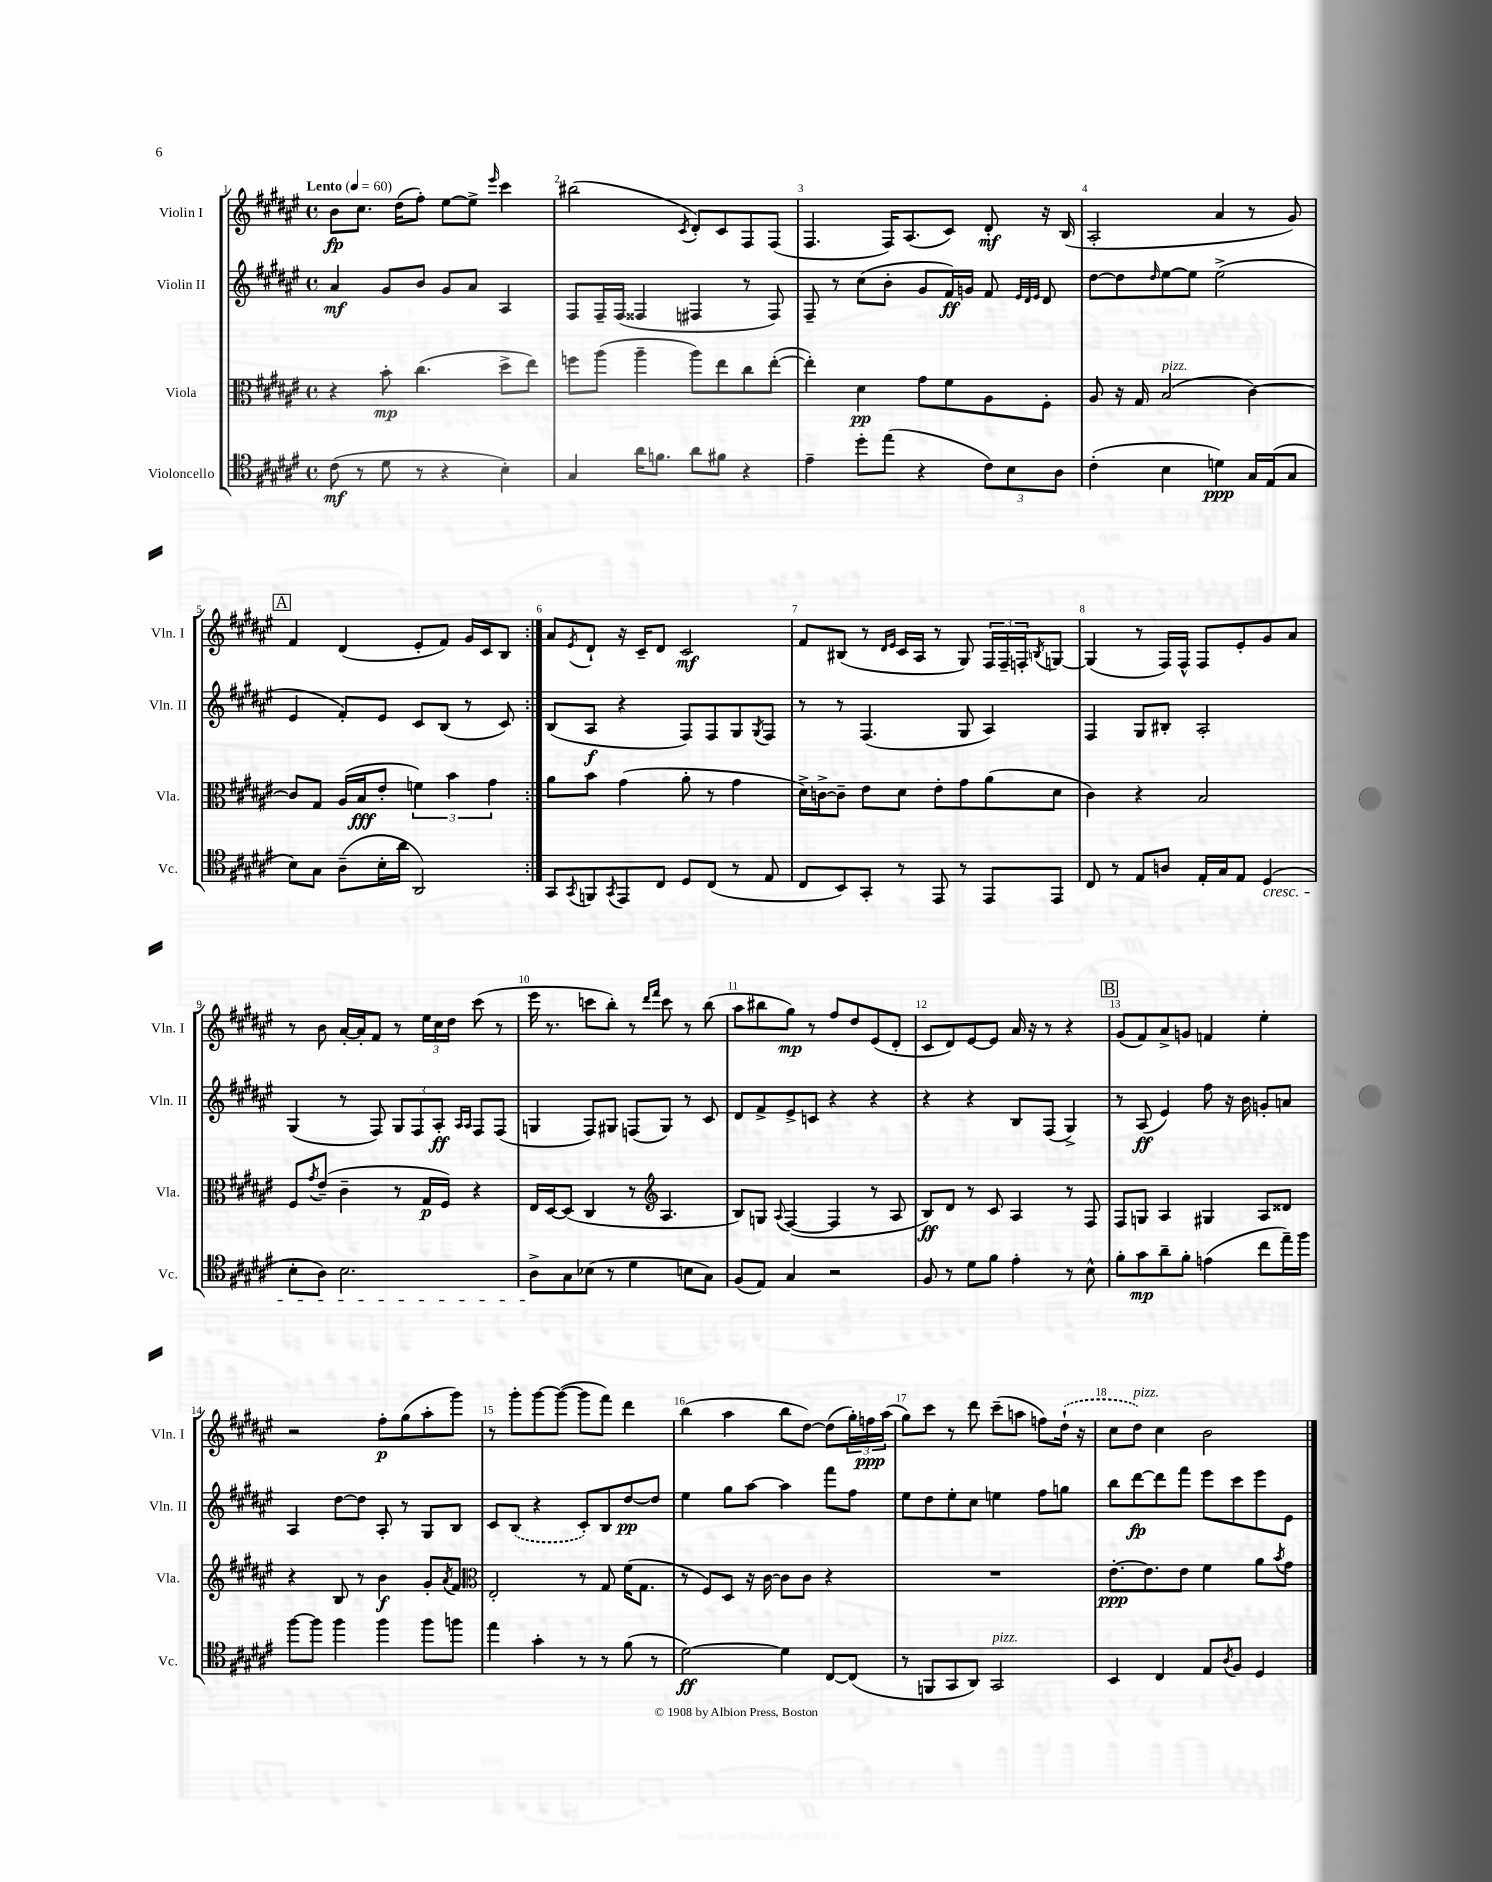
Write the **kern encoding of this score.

**kern	**dynam	**kern	**dynam	**kern	**dynam	**kern	**dynam
*part4	*part4	*part3	*part3	*part2	*part2	*part1	*part1
*staff4	*staff4	*staff3	*staff3	*staff2	*staff2	*staff1	*staff1
*I"Violoncello	*	*I"Viola	*	*I"Violin II	*	*I"Violin I	*
*I'Vc.	*	*I'Vla.	*	*I'Vln. II	*	*I'Vln. I	*
*clefC4	*	*clefC3	*	*clefG2	*	*clefG2	*
*k[f#c#g#d#a#e#]	*	*k[f#c#g#d#a#e#]	*	*k[f#c#g#d#a#e#]	*	*k[f#c#g#d#a#e#]	*
*M4/4	*	*M4/4	*	*M4/4	*	*M4/4	*
*met(c)	*	*met(c)	*	*met(c)	*	*met(c)	*
*MM60	*	*MM60	*	*MM60	*	*MM60	*
=1	=1	=1	=1	=1	=1	=1	=1
!	!	!	!	!	!	!LO:TX:a:B:t=Lento	!
(8c#\	mf	4r	.	4a#/	mf	8b\L	fp
8r	.	.	.	.	.	8.cc#\J	.
8d#\	.	8b'\	mp	8g#/L	.	.	.
.	.	.	.	.	.	(16dd#\KL	.
8r	.	(4.cc#\	.	8b/J	.	8ff#'\J)	.
4r	.	.	.	8g#/L	.	[8ee#\L	.
.	.	.	.	8a#/J	.	8ee#^\J]	.
.	.	.	.	.	.	16qqeee#/	.
4B'\)	.	8dd#^\L	.	4A#/	.	4ccc#\	.
.	.	8ee#\J)	.	.	.	.	.
=2	=2	=2	=2	=2	=2	=2	=2
4G#/	.	8ffn\L	.	8F#/L	.	(2bb#X\	.
.	.	(8aa#\J	.	16F#~/L	.	.	.
.	.	.	.	(16F#/JJ	.	.	.
16a#\KL	.	4aa#~\	.	4F##X/	.	.	.
8.fn\J	.	.	.	.	.	.	.
.	.	.	.	.	.	8qc#/	.
8a#\L	.	8aa#\L)	.	4F#X/	.	8d#'/L)	.
8f#X\J	.	8ee#\	.	.	.	8c#/	.
4r	.	8cc#\	.	8r	.	8F#/	.
.	.	([8ee#'\J	.	8F#/)	.	(8F#/J	.
=3	=3	=3	=3	=3	=3	=3	=3
4e#~\	.	4ee#'\])	.	8F#~/	.	4.F#/	.
.	.	.	.	8r	.	.	.
8dd#'\L	.	4d#\	pp	(8cc#\L	.	.	.
(8ee#\J	.	.	.	8b'\J	.	16F#/KL)	.
.	.	.	.	.	.	(8.A#/	.
4r	.	8g#\L	.	8g#/L	.	.	.
.	.	8f#\	.	16f#/L)	ff	8c#/J)	.
.	.	.	.	16gn/JJ	.	.	.
12c#\L)	.	8A#\	.	8f#/	.	8d#'/	mf
12B\	.	.	.	.	.	.	.
.	.	.	.	32qqe#/LLL	.	.	.
.	.	.	.	32qqd#/	.	.	.
.	.	.	.	32qqe#/JJJ	.	.	.
.	.	8F#'\J	.	8d#/	.	16r	.
12A#\J	.	.	.	.	.	.	.
.	.	.	.	.	.	(16B/	.
=4	=4	=4	=4	=4	=4	=4	=4
(4c#'\	.	8A#/	.	[8dd#\L	.	2A#'/	.
.	.	16r	.	8dd#\]	.	.	.
.	.	16G#/	.	.	.	.	.
.	.	.	.	16qqdd#/	.	.	.
!	!	!LO:TX:a:i:t=pizz.	!	!	!	!	!
4B\	.	(2B/	.	[8ee#\	.	.	.
.	.	.	.	8ee#\J]	.	.	.
4dn\)	ppp	.	.	(2ee#^\	.	4a#/	.
16G#/LL	.	[4c#\)	.	.	.	8r	.
(16E#/J	.	.	.	.	.	.	.
8G#/J	.	.	.	.	.	8g#/)	.
!!LO:LB:g=z
!!LO:REH:place=s1:t=A
=5	=5	=5	=5	=5	=5	=5	=5
8B\L)	.	8c#/L]	.	4e#/	.	4f#/	.
8G#\J	.	8G#/J	.	.	.	.	.
(8A#~\L	.	(16A#/LL	.	8f#'/L)	.	(4d#/	.
.	.	16B/J	fff	.	.	.	.
16B'\L	.	8e#'/J	.	8e#/J	.	.	.
16a#\JJ	.	.	.	.	.	.	.
2AA#/)	.	6fn\)	.	8c#/L	.	8e#'/L	.
.	.	.	.	(8B/J	.	8f#/J)	.
.	.	6b\	.	.	.	.	.
.	.	.	.	8r	.	16g#/LL	.
.	.	.	.	.	.	16c#/J	.
.	.	6g#\	.	.	.	.	.
.	.	.	.	8c#/)	.	8B/J	.
=6:|!	=6:|!	=6:|!	=6:|!	=6:|!	=6:|!	=6:|!	=6:|!
8GG#/L	.	8a#\L	.	(8B/L	.	8a#/L	.
8qGG#/	.	.	.	.	.	8qe#/	.
8FFn/	.	8b\J	.	8A#/J	f	8d#`/J	.
8qGG#/	.	.	.	.	.	.	.
8EE#/	.	(4g#\	.	4r	.	16r	.
.	.	.	.	.	.	16c#~/KL	.
8C#/J	.	.	.	.	.	8d#/J	.
8D#/L	.	8a#'\	.	8F#/L)	.	2c#/	mf
(8C#/J	.	8r	.	8F#/	.	.	.
8r	.	4g#\	.	8G#/	.	.	.
.	.	.	.	8qG#/	.	.	.
8E#/	.	.	.	8F#/J	.	.	.
=7	=7	=7	=7	=7	=7	=7	=7
8C#/L	.	16d#^\LL)	.	8r	.	8f#/L	.
.	.	[16cn^\J	.	.	.	.	.
8BB/)	.	8c~\J]	.	8r	.	(8B#X/J	.
8GG#'/J	.	8e#\L	.	(4.F#/	.	8r	.
.	.	.	.	.	.	16qqd#/LL	.
.	.	.	.	.	.	16qqe#/JJ	.
8r	.	8d#\J	.	.	.	16c#/LL	.
.	.	.	.	.	.	16A#/JJ	.
8EE#/	.	8e#'\L	.	.	.	8r	.
8r	.	8g#\	.	8G#/	.	8G#/)	.
8EE#/L	.	(8a#\	.	4A#/)	.	24F#/LL	.
.	.	.	.	.	.	24F#~/	.
.	.	.	.	.	.	24Fn'/J	.
.	.	.	.	.	.	8qBn/	.
8EE#/J	.	8d#\J	.	.	.	[8Gn/J	.
=8	=8	=8	=8	=8	=8	=8	=8
8C#/	.	4c#\)	.	4F#/	.	(4G/]	.
8r	.	.	.	.	.	.	.
8E#/L	.	4r	.	8G#/L	.	8r	.
8An/J	.	.	.	8B#X'/J	.	16F#/LL)	.
.	.	.	.	.	.	16F#^^/JJ	.
16E#'/LL	.	2B/	.	2A#'/	.	8F#/L	.
16G#/J	.	.	.	.	.	.	.
8E#/J	.	.	.	.	.	8e#'/	.
!LO:TX:b:i:t=cresc.	!	!	!	!	!	!	!
(4D#/	.	.	.	.	.	8g#/	.
.	.	.	.	.	.	8a#/J	.
!!LO:LB:g=z
=9	=9	=9	=9	=9	=9	=9	=9
8B'\L	.	8F#/L	.	(4G#/	.	8r	.
.	.	8qg#/	.	.	.	.	.
8A#\J)	.	(8e#~/J	.	.	.	8b\	.
2.B\	.	4c#~\	.	8r	.	[16a#'/LL	.
.	.	.	.	.	.	16a#'/J]	.
.	.	.	.	8F#/)	.	8f#/J	.
.	.	8r	.	12G#/L	.	8r	.
.	.	.	.	12F#/	.	.	.
.	.	16G#/LL	p	.	.	24ee#\LL	.
.	.	.	.	12A#'/J	ff	24cc#\	.
.	.	16F#/JJ)	.	.	.	.	.
.	.	.	.	.	.	24dd#\JJ	.
.	.	.	.	16qqA#/LL	.	.	.
.	.	.	.	16qqA#/JJ	.	.	.
.	.	4r	.	8F#/L	.	(8ccc#\	.
.	.	.	.	(8F#/J	.	8r	.
=10	=10	=10	=10	=10	=10	=10	=10
8A#^\L	.	16E#/LL	.	4Gn/	.	16eee#\	.
.	.	[16D#/J	.	.	.	8.r	.
8G#\	.	(8D#/J]	.	.	.	.	.
(8B-X\J	.	4C#/	.	8F#/L)	.	8cccn\L	.
8r	.	.	.	8G#X/J	.	8bb'\J)	.
4d#\	.	8r	.	(8Fn/L	.	8r	.
*	*	*clefG2	*	*	*	*	*
.	.	.	.	.	.	16qqddd#/LL	.
.	.	.	.	.	.	16qqfff#/JJ	.
.	.	4.A#/	.	8G#/J)	.	8ccc\	.
8Bn\L	.	.	.	8r	.	8r	.
8G#\J)	.	.	.	8c#/	.	(8bb\	.
=11	=11	=11	=11	=11	=11	=11	=11
(8F#/L	.	8B/L)	.	8d#/L	.	8aa#\L	.
8E#/J)	.	8Gn/J	.	8f#^/	.	8bb#X\	.
.	.	8qqA#/	.	.	.	.	.
4G#/	.	([4F#/	.	8e#^/	.	8gg#\J)	mp
.	.	.	.	8cn/J	.	8r	.
2r	.	4F#/]	.	4r	.	8ff#/L	.
.	.	.	.	.	.	8dd#/	.
.	.	8r	.	4r	.	(8e#/	.
.	.	8A#/	.	.	.	8d#'/J	.
=12	=12	=12	=12	=12	=12	=12	=12
8F#/	.	8B/L)	ff	4r	.	8c#/L	.
8r	.	8d#/J	.	.	.	8d#/)	.
8d#\L	.	8r	.	4r	.	[8e#/	.
8f#\J	.	8c#/	.	.	.	8e#/J]	.
4e#'\	.	4A#/	.	8B/L	.	16a#/	.
.	.	.	.	.	.	16r	.
.	.	.	.	(8F#/J	.	8r	.
8r	.	8r	.	4G#^/)	.	4r	.
8B^^\	.	8F#/	.	.	.	.	.
!!LO:REH:place=s1:t=B
=13	=13	=13	=13	=13	=13	=13	=13
8f#'\L	.	8F#/L	.	8r	.	(8g#/L	.
8g#\	mp	8Gn/J	.	(8A#/	ff	8f#/)	.
8a#~\	.	4A#/	.	4e#/)	.	8a#^/	.
8f#'\J	.	.	.	.	.	8gn/J	.
(4en\	.	4G#X/	.	8ff#\	.	4fn/	.
.	.	.	.	16r	.	.	.
.	.	.	.	16b\	.	.	.
8cc#\L	.	8A#/L	.	8gn'/L	.	4ee#'\	.
16ee#~\L)	.	8d##X/J	.	8an/J	.	.	.
16ff#\JJ	.	.	.	.	.	.	.
!!LO:LB:g=z
=14	=14	=14	=14	=14	=14	=14	=14
[8ff#\L	.	4r	.	4A#/	.	2r	.
8ff#\J]	.	.	.	.	.	.	.
4ff#\	.	8B/	.	[8dd#\L	.	.	.
.	.	8r	.	8dd#\J]	.	.	.
4ff#\	.	4b\	f	8A#'/	.	8ff#'\L	p
.	.	.	.	8r	.	(8gg#\	.
8ff#\L	.	8g#'/L	.	8G#/L	.	8aa#'\	.
.	.	8qa#/	.	.	.	.	.
8ffn\J	.	8f#/J	.	8B/J	.	8ggg#\J)	.
=15	=15	=15	=15	=15	=15	=15	=15
*	*	*clefC3	*	*	*	*	*
4ee#\	.	2E#'/	.	8c#/L	.	8r	.
.	.	.	.	(8B/J	.	8ggg#'\L	.
4g#'\	.	.	.	4r	.	[8ggg#\	.
.	.	.	.	.	.	(8ggg#\J_	.
8r	.	8r	.	8c#'/L)	.	8ggg#\L]	.
8r	.	8G#/	.	8B/	.	8fff#\J)	.
(8f#\	.	(16f#\KL	.	[8dd#/	pp	4ddd#\	.
.	.	8.G#\J	.	.	.	.	.
8r	.	.	.	8dd#/J]	.	.	.
=16	=16	=16	=16	=16	=16	=16	=16
[2d#\)	ff	8r	.	4ee#\	.	(4bb\	.
.	.	8F#/L)	.	.	.	.	.
.	.	8D#/J	.	8gg#\L	.	4aa#\	.
.	.	16r	.	[8aa#\J	.	.	.
.	.	[16c#\	.	.	.	.	.
4d#\]	.	8c#\L]	.	4aa#\]	.	8bb\L	.
.	.	8c#\J	.	.	.	[8dd#\J)	.
[8C#/L	.	4r	.	8fff#\L	.	(8dd#\L]	.
(8C#/J]	.	.	.	8ff#\J	.	24gg#'\L)	.
.	.	.	.	.	.	24ffn\	ppp
.	.	.	.	.	.	(24aa#\JJ	.
=17	=17	=17	=17	=17	=17	=17	=17
8r	.	1r	.	8ee#\L	.	8gg#\L)	.
8FFn/L	.	.	.	8dd#\	.	8ccc#\J	.
8GG#/	.	.	.	8ee#'\	.	8r	.
8AA#/J)	.	.	.	8cc#\J	.	8ddd#\	.
!LO:TX:a:i:t=pizz.	!	!	!	!	!	!	!
2GG#/	.	.	.	4een\	.	(8ccc#~\L	.
.	.	.	.	.	.	8aan\J	.
.	.	.	.	8ff#\L	.	8ffn\L)	.
.	.	.	.	8ggn\J	.	(16dd#`\Jk	.
.	.	.	.	.	.	16r	.
=18	=18	=18	=18	=18	=18	=18	=18
4BB/	.	[8.e#'\L	ppp	8bb\L	.	8cc#\L	.
!	!	!	!	!	!	!LO:TX:a:i:t=pizz.	!
.	.	.	.	[8ddd#\	fp	8dd#\J)	.
.	.	8.e#\]	.	.	.	.	.
4C#/	.	.	.	8ddd#\]	.	4cc#\	.
.	.	8e#\J	.	8fff#\J	.	.	.
8E#/L	.	4f#\	.	8eee#\L	.	2b\	.
8qA#/	.	.	.	.	.	.	.
8F#/J	.	.	.	8ccc#\	.	.	.
4D#/	.	8a#\L	.	8eee#\	.	.	.
.	.	8qb/	.	.	.	.	.
.	.	8g#\J	.	8e#\J	.	.	.
==	==	==	==	==	==	==	==
*-	*-	*-	*-	*-	*-	*-	*-
